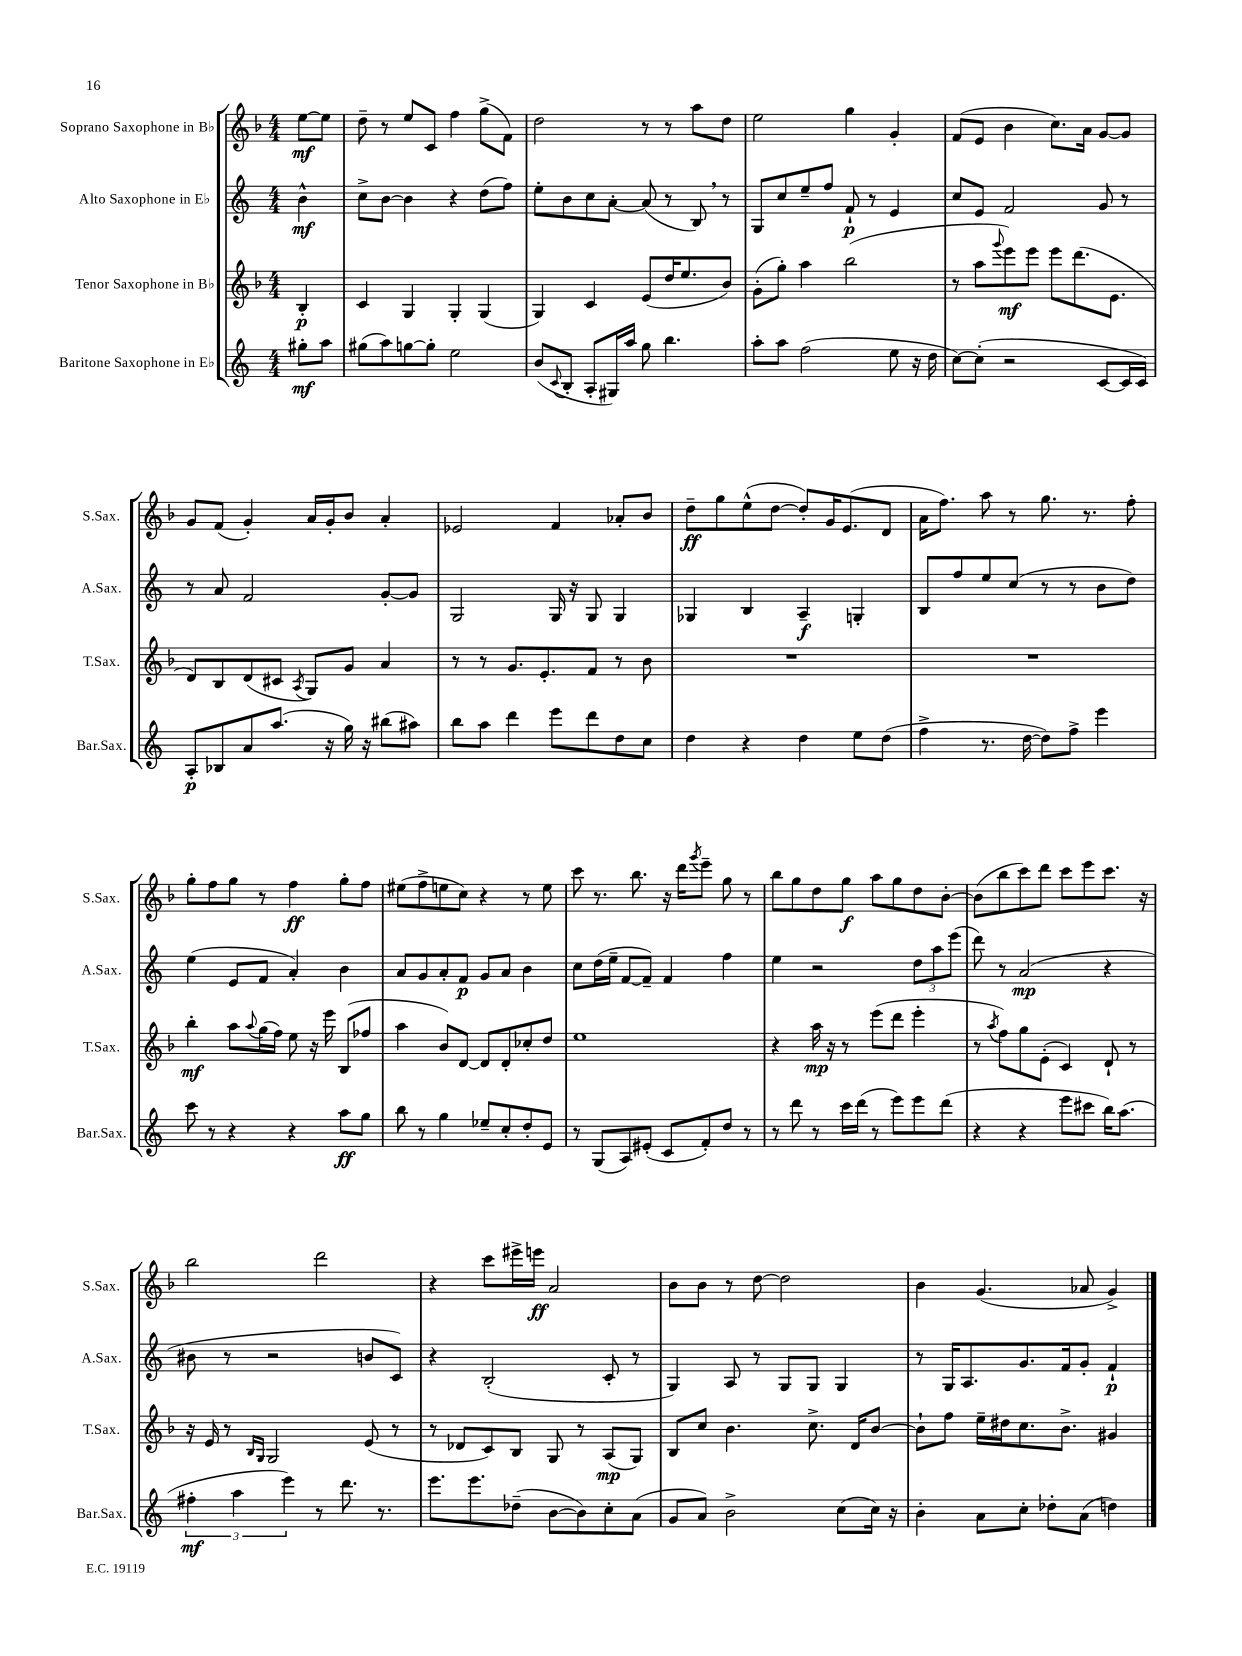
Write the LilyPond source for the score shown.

<<
\new StaffGroup <<
\new Staff = "s0" \with { instrumentName = "Soprano Saxophone in Bb" shortInstrumentName = "S.Sax." } {
    \clef treble \key f \major \numericTimeSignature \time 4/4 \partial 4
    e''8~\mf e''8 |
    d''8-- r8 e''8 c'8 f''4 g''8->( f'8) |
    d''2 r8 r8 a''8 d''8 |
    e''2 g''4 g'4-. |
    f'8( e'8 bes'4 c''8.) a'16 g'8~ g'8 |
    g'8 f'8( g'4-.) a'16 g'16-. bes'8 a'4-. |
    ees'2 f'4 aes'8-. bes'8 |
    d''8--\ff g''8 e''8-^( d''8~ d''8-.) g'16 e'8.( d'8 |
    a'16 f''8.) a''8 r8 g''8. r8. f''8-. |
    g''8-. f''8 g''8 r8 f''4\ff g''8-. f''8 |
    eis''8( f''8-> e''8 c''8) r4 r8 e''8 |
    c'''8 r8. bes''8. r16 d'''16 \acciaccatura { g'''8 } e'''8-- g''8 r8 |
    bes''8 g''8 d''8 g''8\f a''8 g''8 d''8 bes'8~-. |
    bes'8( bes''8 c'''8) d'''8 c'''8 e'''8 c'''8. r16 |
    bes''2 d'''2 |
    r4 c'''8 eis'''16-> e'''16\ff a'2 |
    bes'8 bes'8 r8 d''8~ d''2 |
    bes'4 g'4.( aes'8 g'4->) \bar "|." |
}
\new Staff = "s1" \with { instrumentName = "Alto Saxophone in Eb" shortInstrumentName = "A.Sax." } {
    \clef treble \key c \major \numericTimeSignature \time 4/4 \partial 4
    b'4-^\mf |
    c''8-> b'8~ b'4 r4 d''8( f''8) |
    e''8-. b'8 c''8 a'8~-. a'8( r8 b8) \breathe r8 |
    g8 c''8 e''8-- f''8 f'8-!\p r8 e'4 |
    c''8 e'8 f'2 g'8 r8 |
    r8 a'8 f'2 g'8~-. g'8 |
    g2 g16 r16 g8 g4 |
    ges4 b4 a4--\f g4-. |
    b8 f''8 e''8 c''8( r8 r8 b'8 d''8) |
    e''4( e'8 f'8 a'4-.) b'4 |
    a'8 g'8 a'8-. f'8\p g'8 a'8 b'4 |
    c''8 d''16( e''16-- f'8~ f'8--) f'4 f''4 |
    e''4 r2 \tuplet 3/2 { d''8 a''8 e'''8( } |
    d'''8) r8 a'2\mp( r4 |
    bis'8 r8 r2 b'8 c'8) |
    r4 b2-.( c'8-. r8 |
    g4) a8 r8 g8 g8 g4 |
    r8 g16 a8. g'8. f'16 g'8-. f'4-!\p \bar "|." |
}
\new Staff = "s2" \with { instrumentName = "Tenor Saxophone in Bb" shortInstrumentName = "T.Sax." } {
    \clef treble \key f \major \numericTimeSignature \time 4/4 \partial 4
    bes4-.\p |
    c'4 g4 g4-. g4( |
    g4) c'4 e'8( d''16 e''8. bes'8) |
    g'8-.( g''8-.) a''4 bes''2( |
    r8 a''8 \appoggiatura { g'''8 } e'''8\mf) e'''8 e'''8 d'''8.( e'8. |
    d'8) bes8 d'8( cis'8 \acciaccatura { a8 } g8) g'8 a'4 |
    r8 r8 g'8. e'8.-. f'8 r8 bes'8 |
    R1 |
    R1 |
    bes''4-.\mf a''8 \appoggiatura { a''8 } g''16( f''16) e''8 r16 e'''16 bes8( fes''8 |
    a''4 bes'8) d'8~ d'8 d'8-. ces''8-. d''8 |
    e''1 |
    r4 a''16\mp r16 r8 e'''8( d'''8 e'''4-. |
    r8 \acciaccatura { a''8 } f''8) g''8 e'8-.( c'4) d'8-! r8 |
    r16 e'16 r8 \grace { bes16 g16 } g2 e'8( r8 |
    r8 des'8 c'8) bes8 g8 r8 a8\mp( g8) |
    bes8 c''8 bes'4. c''8.-> d'16 bes'8~ |
    bes'8-! f''8 e''16-- dis''16 c''8. bes'8.-> gis'4 \bar "|." |
}
\new Staff = "s3" \with { instrumentName = "Baritone Saxophone in Eb" shortInstrumentName = "Bar.Sax." } {
    \clef treble \key c \major \numericTimeSignature \time 4/4 \partial 4
    gis''8-.\mf a''8 |
    gis''8( a''8) g''8~ g''8-. e''2 |
    b'8( \appoggiatura { c'8 } b8-. a8-. gis16) a''16 g''8 b''4. |
    a''8-. a''8 f''2( e''8 r16 d''16 |
    c''8~) c''8-.( r2 c'8~ c'16 c'16) |
    a8-.\p bes8 a'8 a''8.( r16 g''16) r16 bis''8( ais''8) |
    b''8 a''8 d'''4 e'''8 d'''8 d''8 c''8 |
    d''4 r4 d''4 e''8 d''8( |
    f''4-> r8. d''16~ d''8) f''8-> e'''4 |
    c'''8 r8 r4 r4 a''8\ff g''8 |
    b''8 r8 g''4 ees''8-- c''8-. d''8-. e'8 |
    r8 g8( a8) eis'8-.( c'8 f'8-.) d''8 r8 |
    r8 d'''8 r8 c'''16 d'''16( r8 e'''8) e'''8 d'''8( |
    r4 r4 e'''8 cis'''8 b''16) a''8.( |
    \tuplet 3/2 { fis''4-.\mf a''4 e'''4) } r8 d'''8. r8. |
    e'''8. e'''8. des''8--( b'8~ b'8) c''8-. a'8( |
    g'8 a'8) b'2-> c''8( c''16) r16 |
    b'4-. a'8 c''8-. des''8-. a'8( d''4) \bar "|." |
}
>>
>>
\layout { \context { \Score \remove "Bar_number_engraver" } }
